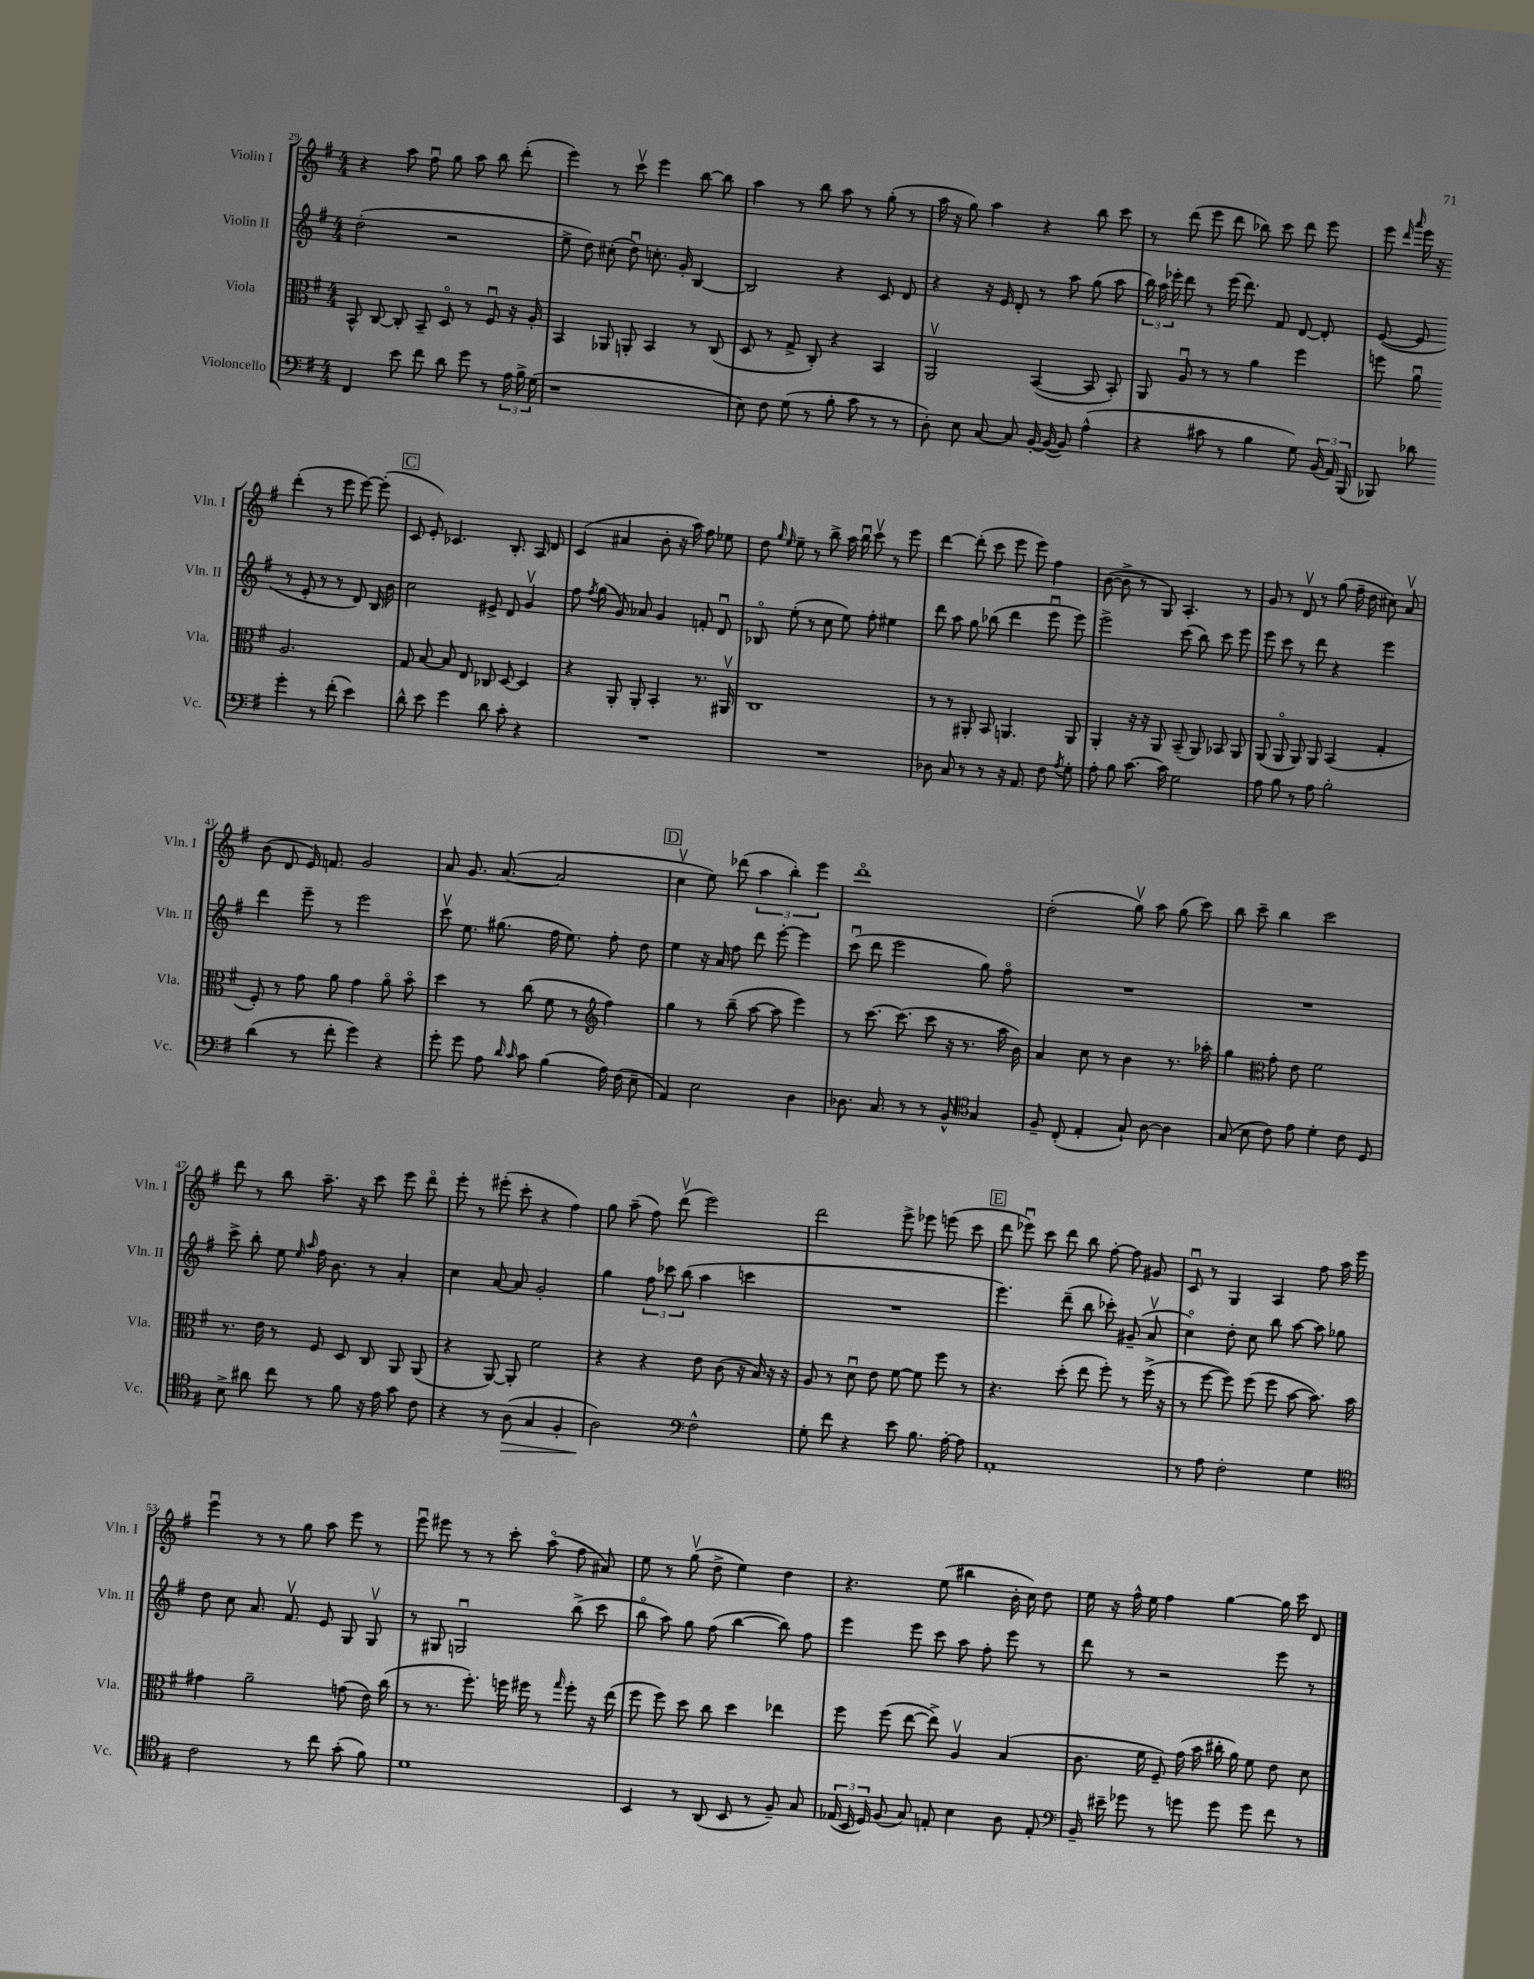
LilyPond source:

<<
\new StaffGroup <<
\new Staff = "s0" \with { instrumentName = "Violin I" shortInstrumentName = "Vln. I" } {
    \clef treble \key g \major \numericTimeSignature \time 4/4
    \autoBeamOff r4 a''8 fis''8\downbow g''8 a''8 b''8 d'''8-.( |
    e'''4) r8 c'''8\upbow e'''4 b''8~ b''8 |
    a''4 r8 b''8 a''8 r8 g''8-.( r8 |
    a''16 r16 g''8) a''4 r4 b''8 c'''8 |
    r8 d'''8( e'''8 d'''8 bes''8) c'''8 d'''8 e'''8 |
    e'''8 \grace { d'''16 a'''16 } e'''16 r16 d'''4-.( r8 e'''8 e'''8~) e'''8-.( |
    \mark \markup { \box "C" } c'8 e'8-.) ces'4. b8.-. a16 d'8 |
    c'4( ais'4 b'8-. r16 a''16) fis''8 ees''8 |
    d''8 \grace { g''16 e''16 } e''8-- r8 b''8-> a''16 b''16\downbow c'''8\upbow r8 e'''8 |
    d'''4~ d'''8-.( c'''8 e'''8 e'''8) fis''4 |
    b'8~( b'8-> r8 g8) a4.-. r8 |
    g'8 r8 d'8\upbow r8 g''8( fis''16-- d''16 cis''8) a'8\upbow |
    b'8( d'8 e'16) f'8. g'2 |
    a'8 g'8. a'8.~( a'2 |
    \mark \markup { \box "D" } c''4\upbow e''8) des'''8( \tuplet 3/2 { a''4 b''4-.) e'''4 } |
    d'''1\flageolet |
    d''2-.( g''8\upbow) a''8 g''8( c'''8) |
    b''8 c'''8-- b''4 c'''2 |
    d'''8 r8 b''8 a''8.-- r16 c'''8 e'''8 d'''8\flageolet |
    e'''8-. r8 eis'''8-.( c'''8-. r4 fis''4) |
    g''8 a''8--( fis''8) d'''8\upbow( e'''2) |
    d'''2 e'''8-> ees'''8 e'''8( c'''8 |
    \mark \markup { \box "E" } d'''8 ees'''8\downbow) c'''8 d'''8 b''8 fis''8~-. fis''8 gis'8 |
    c'8\downbow r8 g4 a4 fis''8 a''16 e'''16 |
    e'''4\downbow r8 r8 g''8 a''8 e'''8 r8 |
    e'''8\downbow eis'''8 r8 r8 c'''8-. a''8\flageolet( fis''8 ais'8) |
    e''8 r8 g''8\upbow( d''8-> e''4) d''4 |
    r4. e''8( bis''4 b'16-. c''16) d''8 |
    e''16 r16 fis''16-^ e''16 fis''4 g''4~ g''16 c'''16 d'8 \bar "|." |
}
\new Staff = "s1" \with { instrumentName = "Violin II" shortInstrumentName = "Vln. II" } {
    \clef treble \key g \major \numericTimeSignature \time 4/4
    \autoBeamOff d''2-.( r2 |
    e''8-> d''8) cis''8-.( d''8\downbow) c''8.-. g'16-. b4~ |
    b2 r4 c'8 d'8 |
    r4 r16 e'16 d'8-. r8 a''8 g''8( a''8 |
    \tuplet 3/2 { b''16) a''16 ees'''16-. } d'''8 r8 ees'''16( d'''8.) fis'8 d'8~ d'8-. |
    e'8~( e'8 r8 e'8-. r8 r8 d'8) b16 b'16 |
    \mark \markup { \box "C" } c''2 eis'8-> d'8 g'4\upbow |
    fis''8 \acciaccatura { fis''8 } g''8( g'8) aes'8 g'4 f'8-. d'8\downbow |
    bes8\flageolet e''8-.( r8 c''8 e''8) fis''8-. eis''4 |
    d'''8 a''8 g''8 bes''8( d'''4 e'''8\downbow e'''8) |
    e'''2-> c'''8( b''8) c'''8 e'''8 |
    e'''8 c'''8 r8 d'''8 r4 e'''4 |
    d'''4 e'''8-- r8 e'''2 |
    c'''8\upbow e''8. gis''8.( fis''16 e''8.) fis''8-. d''8 |
    \mark \markup { \box "D" } e''4 r16 a'16 fis''8 d'''8 e'''8~-. e'''4 |
    c'''8\downbow( d'''8 e'''2 g''8) fis''8\flageolet |
    R1 |
    R1 |
    c'''8-> b''8-. e''8 \grace { e''16 a''16 } fis''16 b'8. r8 a'4-. |
    c''4 a'8~ a'8 g'2-. |
    g''4 \tuplet 3/2 { fis''8 ces'''8 b''8( } a''4 c'''4 |
    R1 |
    \mark \markup { \box "E" } e'''4.) d'''8--( b''8 ces'''8-.) gis'8--( a'8\upbow |
    c''4\flageolet) d''8-. c''8 b''8 a''8~ a''8 ges''8 |
    d''8 c''8 a'8. fis'8.\upbow e'8 g8 g8\upbow |
    r8 gis8 g2\downbow b''8->( c'''8 |
    b''8\flageolet a''8) g''8 fis''8( b''4~ b''8) fis''8 |
    e'''4 e'''8 c'''8 a''8 fis''8-. e'''8 r8 |
    d'''8 r8 r2 e'''8 r8 \bar "|." |
}
\new Staff = "s2" \with { instrumentName = "Viola" shortInstrumentName = "Vla." } {
    \clef alto \key g \major \numericTimeSignature \time 4/4
    \autoBeamOff b,8-^ c8~ c8-. b,8-- d8\flageolet r8 fis8\downbow r16 a16-. |
    b,4 aes,8 a,8-. b,4 r8 c8( |
    d8 r8 g8-> c8-.) r4 b,4 |
    a,2\upbow b,4~( b,8 b,8-.) |
    a,8 a8\downbow r8 r8 a'4 fis''4 |
    f''8 a'8\downbow a2. |
    \mark \markup { \box "C" } g8 b8~ b8 e8 ces8 d8~ d4 |
    r4 a,8-. a,8-. b,4-. r8. ais,16\upbow |
    c1 |
    r8 r8 ais,8-. b,8 a,4. a,8 |
    a,4-. r16 r16 a,8 b,8--( a,8) bes,8 a,8 |
    a,8( a,8\flageolet a,8) a,8 b,4( g4-. |
    fis8-.) r8 g'8 a'8 g'4 a'8\flageolet b'8\flageolet |
    d''4 r8 c''8( fis'8 r8 \clef treble fis''4) |
    \mark \markup { \box "D" } g''4 r8 b''8--( a''8~ a''8 e'''4) |
    r8 c'''8.~ c'''8.( c'''8 r16 r8. a''16 b'16) |
    a'4 c''8 r8 b'4 r8. aes''16-. |
    g''4 \clef alto g'8-. e'8 fis'2 |
    r8. e'16 r8 fis8 d8 c8 a,8 a,8( |
    r4 a,8~) a,8-. fis'2 |
    r4 r4 e'8 c'8( r16 b16) r16 r16 |
    a8 r8 d'8\downbow e'8 fis'8~ fis'8 fis''8 r8 |
    \mark \markup { \box "E" } r4. d''8-.( e''8 fis''8-.) r8 fis''16->( r16 |
    r8 fis''8~ fis''8) fis''8( fis''8 b'8~ b'8.) b'16 |
    gis'4 a'2-- g'8( e'16) c''16( |
    r8 r8. fis''8.-.) f''16 fis''16 r8 \grace { g''16 } fis''8-. r16 e''16( |
    fis''8 fis''8) d''8 c''8 d''4 ees''4 |
    fis''8 fis''8( e''8~ e''8->) a4\upbow b4( |
    c'8. fis'16 fis8--) g'16( b'16 cis''16-. a'16) fis'8 e'8 d'8 \bar "|." |
}
\new Staff = "s3" \with { instrumentName = "Violoncello" shortInstrumentName = "Vc." } {
    \clef bass \key g \major \numericTimeSignature \time 4/4
    \autoBeamOff fis,4 e'8 fis'8 d'8 g'8 r8 \tuplet 3/2 { a16 b16-> g16( } |
    r1 |
    e8) fis8 g8( r8 b8-. c'8 r8 r8 |
    d8-.) e8 c8~ c8 b,16~-. b,16~( b,8) a4-^( |
    r4 cis'8 r8 b4 g8) \tuplet 3/2 { b,16( a,16) b,,16( } |
    bes,,8) des'8 g'4-. r8 fis'8-.( e'4) |
    \mark \markup { \box "C" } d'8-^ e'8 g'4 d'8 c'8-. r4 |
    R1 |
    R1 |
    des8 c8 r8 r8 r16 a,8. fis8 \acciaccatura { a8 } g8-. |
    a8-. b8 c'8.~ c'16 g2 |
    a8 b8 r8 a8 b2-. |
    d'4( r8 fis'8-. g'4) r4 |
    g'8-. g'8 a8 \grace { d'16 c'16 } c'8 b4( a16) fis16( e8-- |
    \mark \markup { \box "D" } a,4) e2 d4 |
    des8. c8. r8 r8 b,8-^ \clef tenor g4 |
    fis8-- c8-.( e4-. g8-!) a8~ a4 |
    g8( b8 c'8) e'8 d'4-. c'8 d8 |
    b8-> ais'8 c''8 r8 fis'8 r16 e'16 g'8 c'8 |
    r4 r8 a8\>( g4 fis4-. |
    a2\!) \clef bass fis2-^ |
    g8-. fis'8 r4 e'8 b8. a16~-. a8 |
    \mark \markup { \box "E" } a,1-. |
    r8 a8 fis2-. g4 |
    \clef tenor c'2 r8 c''8 g'8-.( fis'8) |
    d'1 |
    b,4 r8 a,8( b,8 r8 fis8--) g8 |
    \tuplet 3/2 { ees16( b,16 d16) } fis8( g8) e8-. b4 a8 e8-. |
    \clef bass b,16-- eis'16-- ges'8 r8 g'8 g'8 g'8 fis'8 r8 \bar "|." |
}
>>
>>
\layout { \context { \Score currentBarNumber = #29 } }
